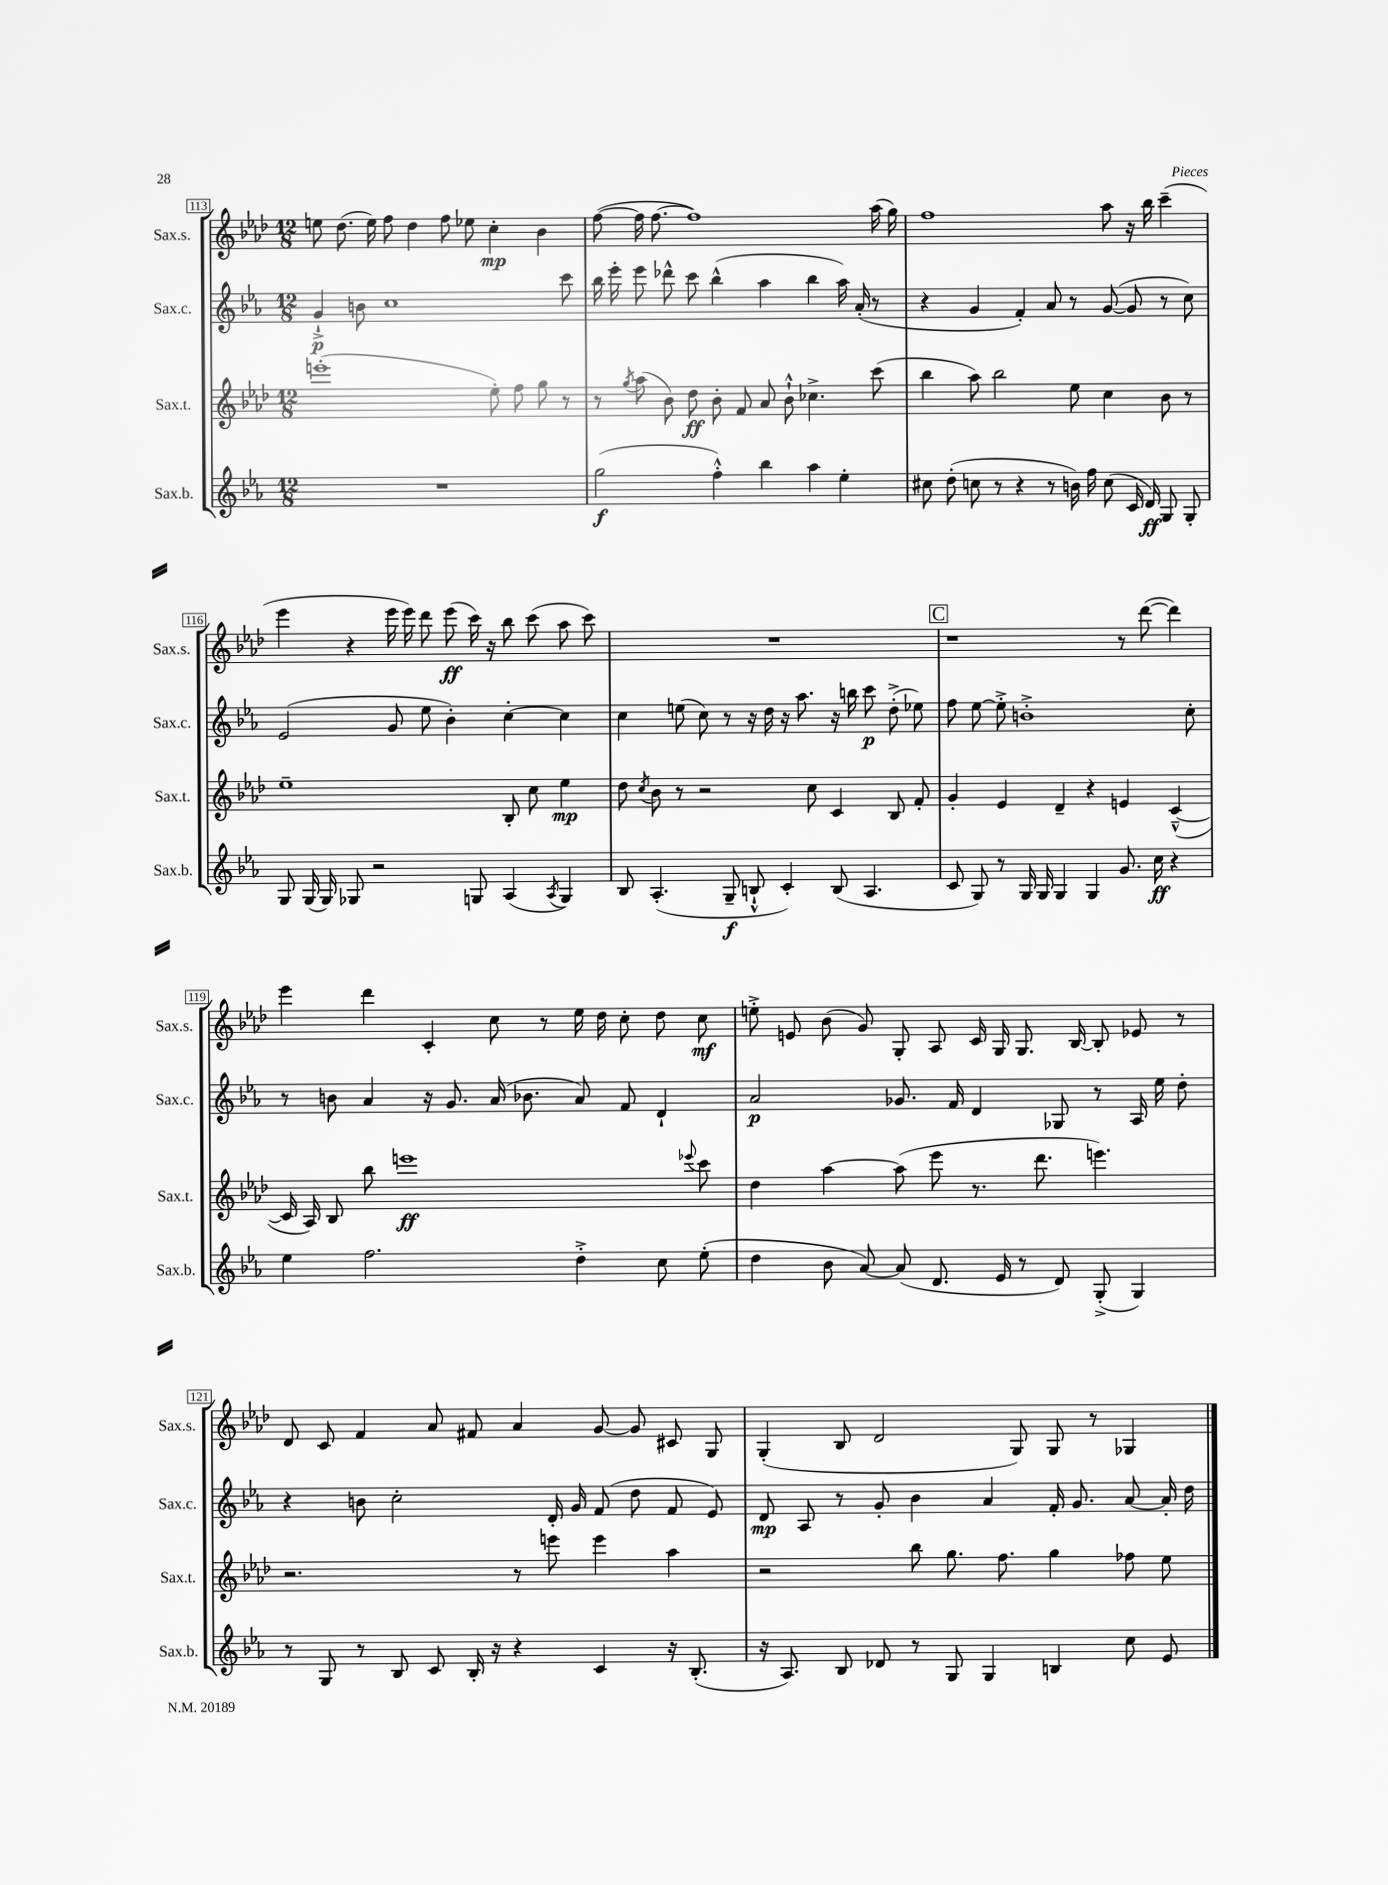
<<
\new StaffGroup <<
\new Staff = "s0" \with { instrumentName = "Sax.s." shortInstrumentName = "Sax.s." } {
    \clef treble \key aes \major \numericTimeSignature \time 12/8
    \autoBeamOff e''8 des''8.( e''16) f''8 des''4 f''8 ees''8 c''4-.\mp bes'4 |
    f''8~( f''16 f''8.~ f''1) aes''16( g''16) |
    f''1 aes''8 r16 bes''16 c'''4--( |
    ees'''4 r4 ees'''16 ees'''16) des'''8 ees'''8\ff( c'''16) r16 bes''8 c'''8( aes''8 c'''8) |
    R1. |
    \mark \markup { \box "C" } r1 r8 des'''8~( des'''4) |
    ees'''4 des'''4 c'4-. c''8 r8 ees''16 des''16 c''8-. des''8 c''8\mf |
    e''8-.-> e'8 bes'8( g'8) g8-. aes8 c'16 g16 g8. bes16~ bes8-. ees'8 r8 |
    des'8 c'8 f'4 aes'8 fis'8 aes'4 g'8~ g'8 cis'8 g8 |
    g4-.( bes8 des'2 g8) g8 r8 ges4 \bar "|." |
}
\new Staff = "s1" \with { instrumentName = "Sax.c." shortInstrumentName = "Sax.c." } {
    \clef treble \key ees \major \numericTimeSignature \time 12/8
    \autoBeamOff g'4-!->\p b'8 c''1 c'''8 |
    bes''16 ees'''16-. ees'''8 des'''8-^ c'''8 bes''4-^( aes''4 bes''4 aes''16) aes'16-.( r8 |
    r4 g'4 f'4-.) aes'8 r8 g'8~( g'8 r8 c''8) |
    ees'2( g'8 ees''8 bes'4-.) c''4~-. c''4 |
    c''4 e''8( c''8) r8 r16 d''16 r16 aes''8. r16 b''16 c'''8\p d''8-.->( ees''8) |
    \mark \markup { \box "C" } f''8 ees''8~ ees''8-.-> b'1-.-> c''8-. |
    r8 b'8 aes'4 r16 g'8. aes'16( bes'8. aes'8) f'8 d'4-! |
    aes'2\p ges'8. f'16 d'4 ges8 r8 aes16 ees''16 d''8-. |
    r4 b'8 c''2-. d'16-. g'16 f'8( d''8 f'8 ees'8) |
    d'8\mp aes8 r8 g'8-. bes'4 aes'4 f'16-. g'8. aes'8~ aes'16-. d''16 \bar "|." |
}
\new Staff = "s2" \with { instrumentName = "Sax.t." shortInstrumentName = "Sax.t." } {
    \clef treble \key aes \major \numericTimeSignature \time 12/8
    \autoBeamOff e'''1-.( ees''8-.) f''8 g''8 r8 |
    r8 \acciaccatura { g''8 } aes''8( bes'8) des''8\ff bes'8-. f'8 aes'8 bes'8-!-^ ces''4.-> c'''8( |
    bes''4 aes''8) bes''2 ees''8 c''4 bes'8 r8 |
    ees''1-- bes8-. c''8 ees''4\mp |
    des''8 \acciaccatura { c''8 } bes'8 r8 r2 c''8 c'4 bes8 f'8-. |
    \mark \markup { \box "C" } g'4-. ees'4 des'4-- r4 e'4 c'4~---^( |
    c'16 aes16) bes8 bes''8 e'''1\ff \appoggiatura { ees'''8 } c'''8 |
    des''4 aes''4~ aes''8( ees'''8 r8. des'''8. e'''4.) |
    r2. r8 e'''8 e'''4 aes''4 |
    r2 bes''8 g''8. f''8. g''4 fes''8 ees''8 \bar "|." |
}
\new Staff = "s3" \with { instrumentName = "Sax.b." shortInstrumentName = "Sax.b." } {
    \clef treble \key ees \major \numericTimeSignature \time 12/8
    \autoBeamOff R1. |
    g''2\f( f''4-.-^) bes''4 aes''4 ees''4-. |
    cis''8 d''8-.( c''8 r8 r4 r8 b'16) f''16 c''8( c'16 d'16\ff) g8 g8-. |
    g8 g16( g16) ges8 r2 g8 aes4( \acciaccatura { aes8 } g4) |
    bes8 aes4.-.( g8--\f b8-!-^ c'4-.) b8( aes4. |
    \mark \markup { \box "C" } c'8 g8) r8 g16 g16 g4 g4 g'8. c''16\ff r4 |
    ees''4 f''2. d''4-.-> c''8 ees''8-.( |
    d''4 bes'8 aes'8~) aes'8( d'8. ees'16 r8 d'8) g8-.->( g4) |
    r8 g8 r8 bes8 c'8 bes16-. r16 r4 c'4 r16 bes8.-.( |
    r16 aes8.) bes8 des'8 r8 g8 g4 b4 c''8 ees'8 \bar "|." |
}
>>
>>
\layout { \context { \Score currentBarNumber = #113 \override BarNumber.stencil = #(make-stencil-boxer 0.1 0.3 ly:text-interface::print) } }
